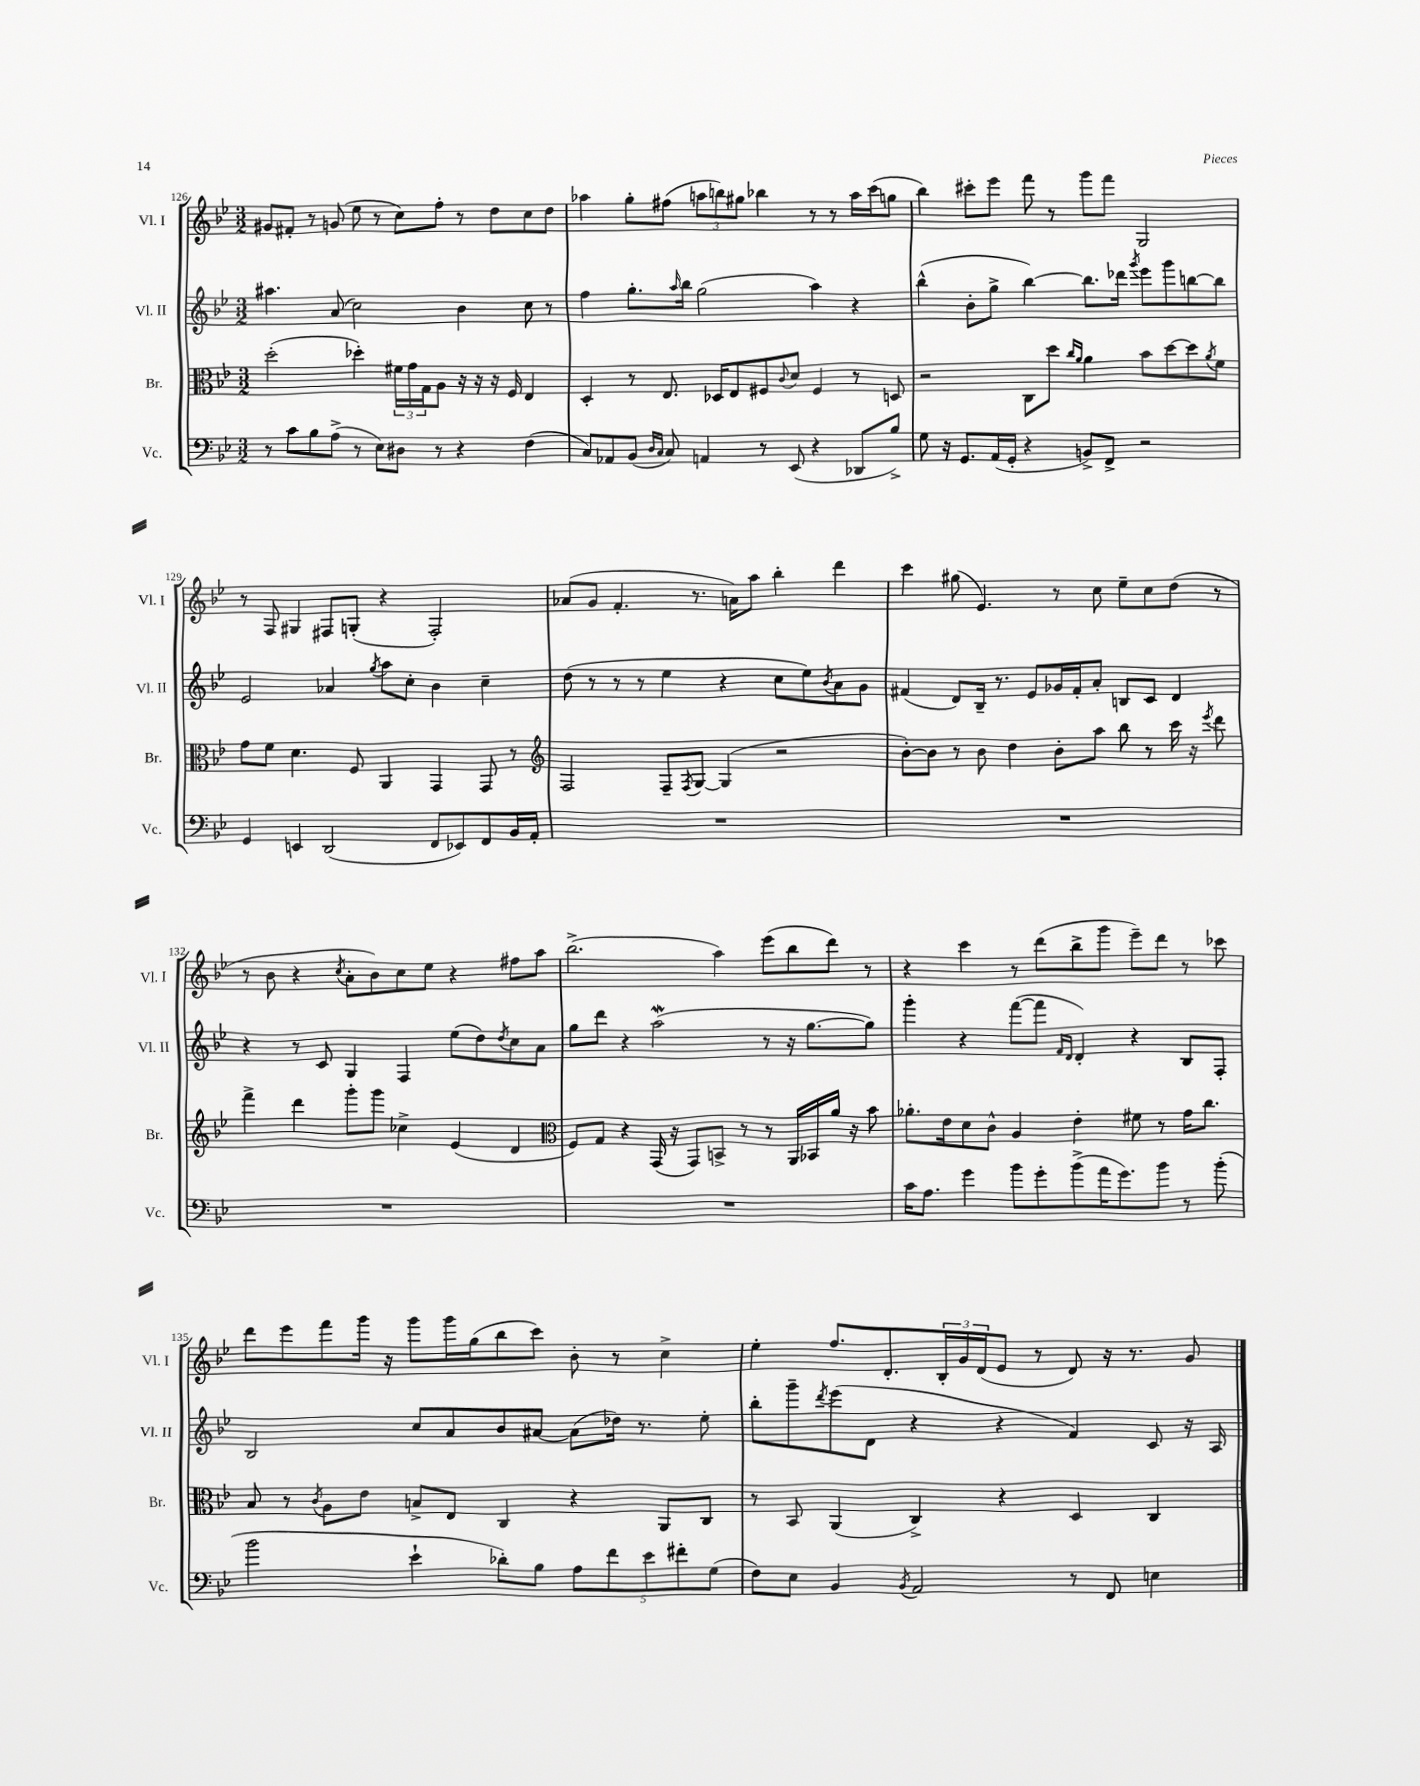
<<
\new StaffGroup <<
\new Staff = "s0" \with { instrumentName = "Vl. I" shortInstrumentName = "Vl. I" } {
    \clef treble \key bes \major \numericTimeSignature \time 3/2
    gis'8 fis'8-. r8 g'8( ees''8 r8 c''8) f''8-. r8 d''8 c''8 d''8 |
    aes''4 g''8-. fis''8( \tuplet 3/2 { a''8 b''8) gis''8 } bes''4 r8 r8 a''16 c'''16( g''8 |
    bes''4) cis'''8-. ees'''8 f'''8 r8 g'''8 f'''8 g2 |
    r8 f8 gis4 fis8 g8-.( r4 fis2-.) |
    aes'8( g'8 f'4.-. r8. a'16) a''8 bes''4-. d'''4 |
    c'''4 gis''8( ees'4.) r8 c''8 ees''8-- c''8 d''8( r8 |
    r8 bes'8 r4 \acciaccatura { c''8 } a'8-. bes'8) c''8 ees''8 r4 fis''8 a''8 |
    bes''2.->( a''4) ees'''8( bes''8 d'''8) r8 |
    r4 c'''4 r8 d'''8( bes''8-> g'''8 ees'''8--) d'''8 r8 ces'''8 |
    d'''8 ees'''8 f'''8 g'''16 r16 g'''8 g'''16 g''16( bes''8 c'''8) bes'8-. r8 c''4-> |
    ees''4-. f''8. d'8.-. \tuplet 3/2 { bes16-. g'16 d'16( } ees'8 r8 d'8) r16 r8. g'8 \bar "|." |
}
\new Staff = "s1" \with { instrumentName = "Vl. II" shortInstrumentName = "Vl. II" } {
    \clef treble \key bes \major \numericTimeSignature \time 3/2
    ais''4. a'8( c''2) bes'4 c''8 r8 |
    f''4 g''8.-. \grace { a''16 } bes''16 g''2( a''4) r4 |
    bes''4-^( bes'8-. g''8-> bes''4~) bes''8. des'''16 \acciaccatura { g'''8 } ees'''8 g'''8 b''8~ b''8 |
    ees'2 aes'4 \acciaccatura { g''8 } a''8 c''8-. bes'4 c''4-- |
    d''8( r8 r8 r8 ees''4 r4 c''8 ees''8) \acciaccatura { bes'8 } a'8 g'8 |
    fis'4( d'8) bes16-- r8. ees'8 ges'16 fis'16-. a'8-. b8 c'8 d'4 |
    r4 r8 c'8 g4 f4 ees''8( d''8) \acciaccatura { d''8 } c''8 a'8 |
    g''8 d'''8 r4 a''2\mordent( r8 r16 g''8.~ g''8) |
    g'''4-. r4 f'''8~( f'''8 \grace { f'16 d'16 } d'4-.) r4 bes8 f8-. |
    bes2 c''8 a'8 bes'8 ais'8~ ais'8( des''16) r8. ees''8-. |
    bes''8-. g'''8-- \acciaccatura { d'''8 } ees'''8( d'8 r4 r4 f'4) c'8 r16 a16 \bar "|." |
}
\new Staff = "s2" \with { instrumentName = "Br." shortInstrumentName = "Br." } {
    \clef alto \key bes \major \numericTimeSignature \time 3/2
    d''2-.( des''4-.) \tuplet 3/2 { fis'16 g'16 g16 } a8 r16 r16 r16 f16 ees4 |
    d4-. r8 ees8. des16 ees8 fis8 \appoggiatura { c'8 } d'8 fis4 r8 d8 |
    r2 c8 d''8 \grace { c''16 a'16 } a'4 bes'8 d''8~ d''8 \acciaccatura { a'8 } f'8 |
    g'8 f'8 d'4. f8 a,4 g,4 g,8 r8 |
    \clef treble f2 f8-- \acciaccatura { f8 } g8~ g4( r2 |
    bes'8~-.) bes'8 r8 bes'8 d''4 bes'8-. a''8 bes''8 r8 c'''16 r16 \acciaccatura { ees'''8 } d'''8 |
    f'''4-> d'''4 g'''8-. g'''8 ces''4-> ees'4( d'4 |
    \clef alto f8) g8 r4 g,16( r16 g,8) b,8-> r8 r8 a,16 bes,16 a'16 r16 bes'8 |
    aes'8.-. ees'16 d'8 c'8-^ a4 ees'4-. fis'8 r8 g'16 c''8. |
    bes8 r8 \acciaccatura { c'8 } a8 ees'8 b8-> ees8 c4 r4 a,8 c8 |
    r8 bes,8 a,4( c4->) r4 d4 c4 \bar "|." |
}
\new Staff = "s3" \with { instrumentName = "Vc." shortInstrumentName = "Vc." } {
    \clef bass \key bes \major \numericTimeSignature \time 3/2
    r8 c'8 bes8 a8->( r8 ees8) dis8 r8 r4 f4( |
    c8) aes,8 bes,8( \grace { d16 c16 } c8) a,4 r8 ees,8( r4 des,8 bes8->) |
    g8 r16 g,8. a,16( g,16-. r4 b,8->) f,8-> r2 |
    g,4 e,4 d,2( f,8 ees,8) f,8 bes,16 a,16-. |
    R1. |
    R1. |
    R1. |
    R1. |
    c'16 a8. g'4 bes'8 g'8-. bes'8->( a'16 g'8.) bes'8 r8 bes'8-.( |
    bes'2 ees'4-! des'8-.) bes8 \tuplet 5/4 { a8 f'8 ees'8 fis'8-. g8( } |
    f8) ees8 bes,4 \acciaccatura { bes,8 } a,2 r8 f,8 e4 \bar "|." |
}
>>
>>
\layout { \context { \Score currentBarNumber = #126 } }
